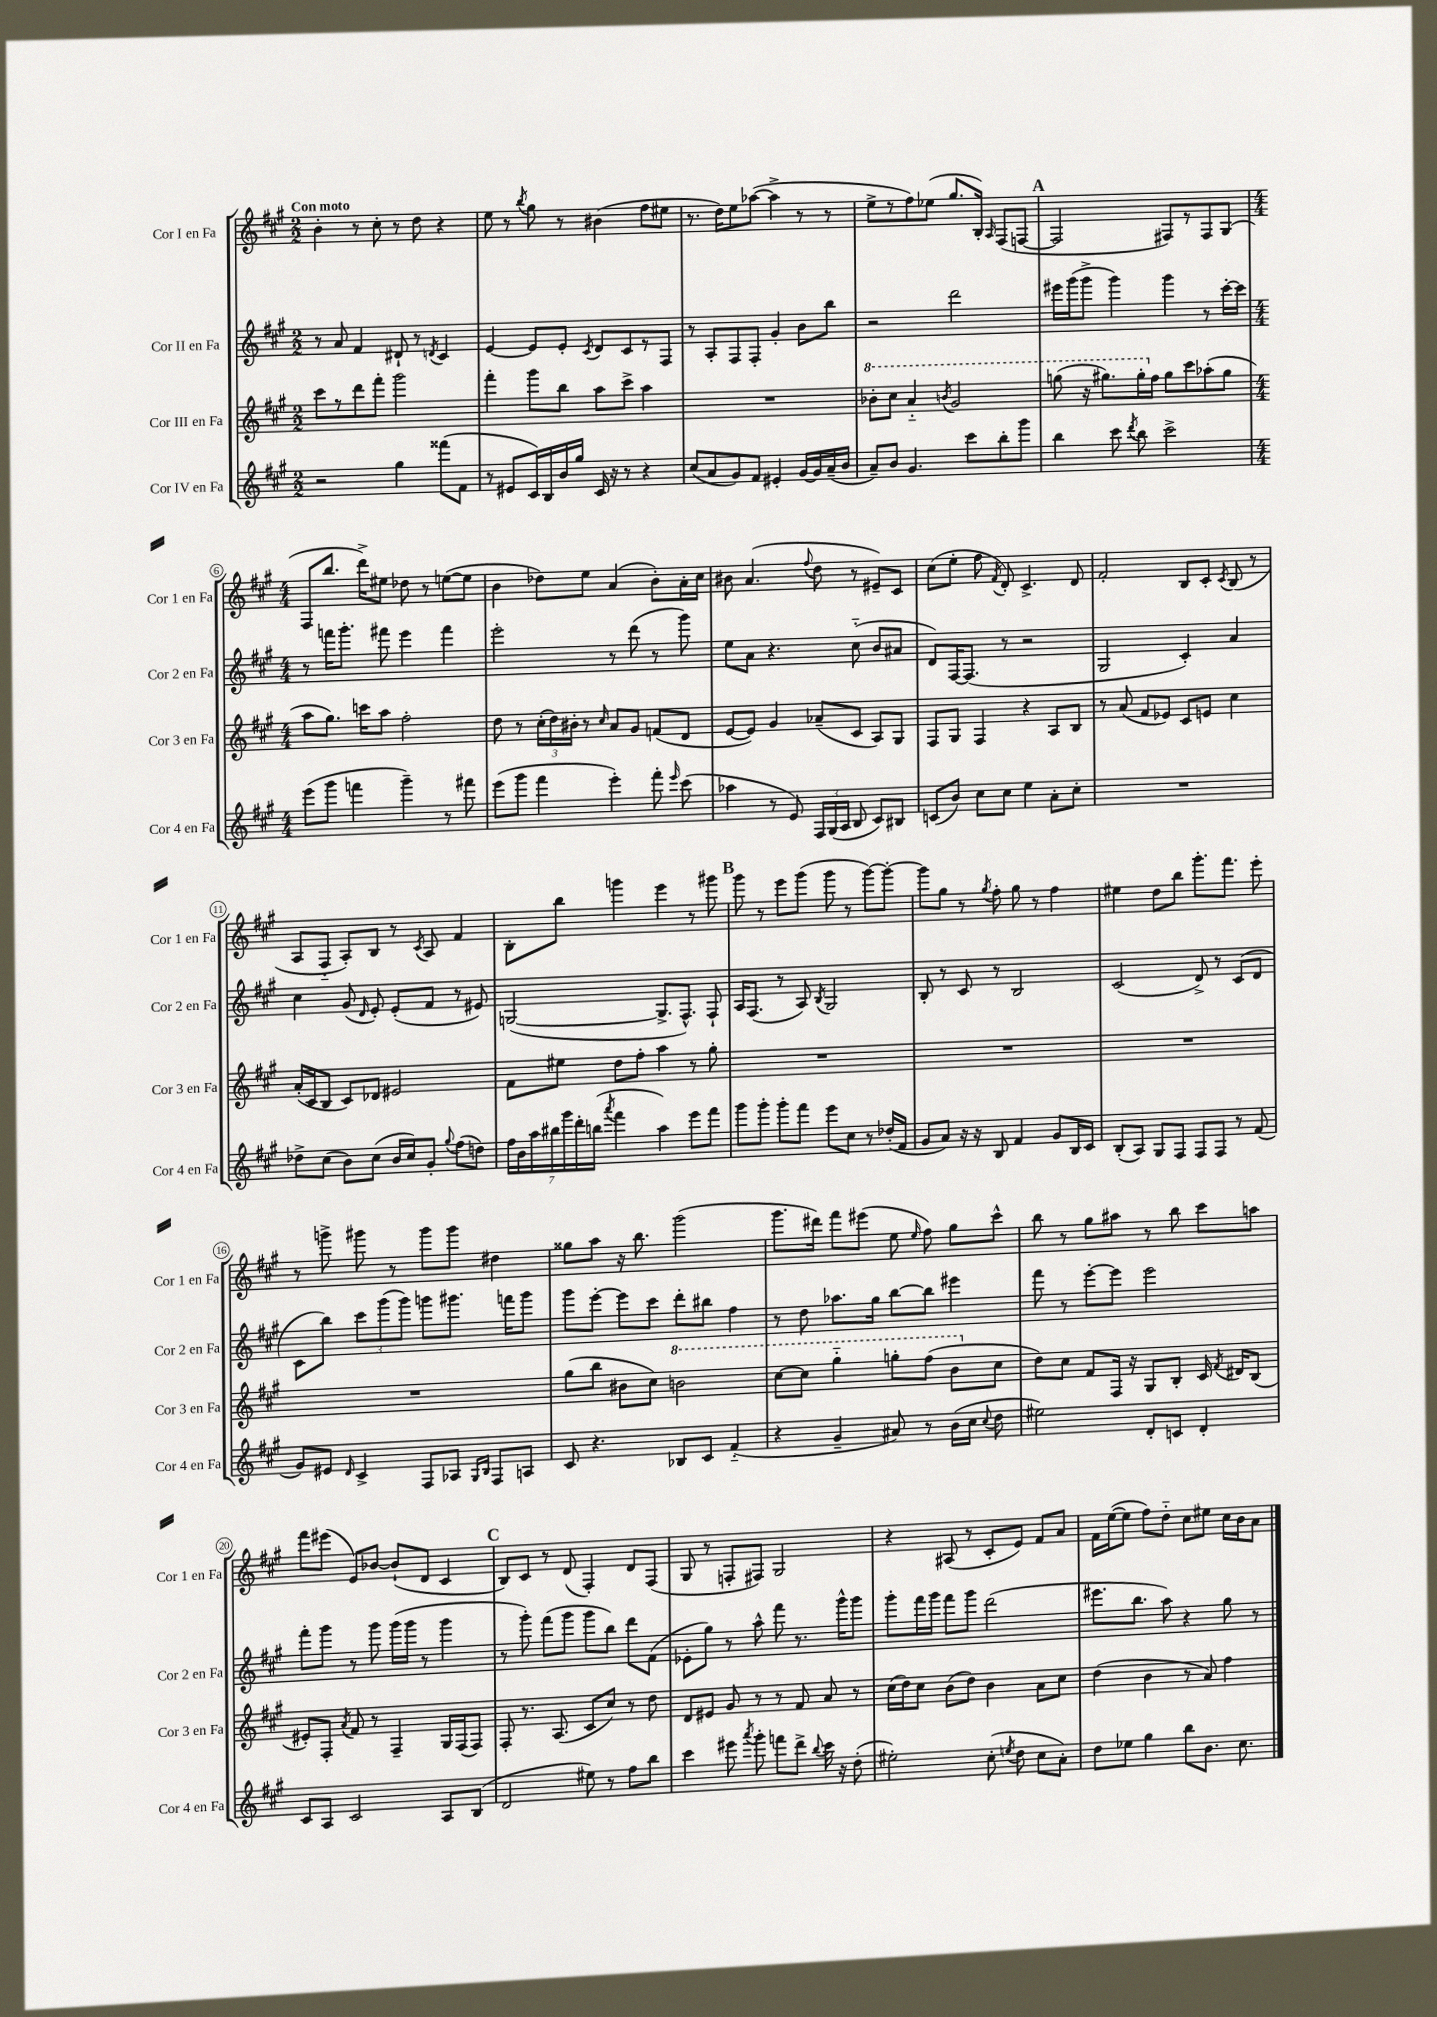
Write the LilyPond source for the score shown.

<<
\new StaffGroup <<
\new Staff = "s0" \with { instrumentName = "Cor I en Fa" shortInstrumentName = "Cor 1 en Fa" } {
    \clef treble \key a \major \numericTimeSignature \time 2/2 \tempo "Con moto"
    \autoBeamOff b'4-. r8 cis''8-. r8 d''8 r4 |
    e''8 r8 \acciaccatura { b''8 } gis''8 r8 bis'4( fis''8[ eis''8] |
    r8. d''16[) e''8 aes''8]~( aes''4-> r8 r8 |
    e''8[-> r8 fis''8) ees''8]( gis''8.[ b16]-.) \grace { a16 } fis8[( f8]~ |
    \mark \markup { \bold "A" } f2 fis8[) r8 fis8 gis8]( |
    \numericTimeSignature \time 4/4 fis8[ b''8.] d'''16[->) eis''8] des''8 r8 e''8[~( e''8] |
    b'4 des''8[) e''8] a'4( b'8[-.) a'16-. cis''16] |
    bis'8 a'4.( \appoggiatura { fis''8 } d''8 r8 eis'8[--) cis'8] |
    cis''8[( e''8]-. fis''8 \acciaccatura { fis'8 } d'8-.) cis'4.-> d'8 |
    fis'2-. b8[ cis'8]-. \acciaccatura { cis'8 } b8( r8 |
    a8[ fis8]-_ a8[-.) b8] r8 \acciaccatura { cis'8 } a8 fis'4 |
    b8[-. b''8] g'''4 e'''4 r8 gis'''8 |
    \mark \markup { \bold "B" } gis'''8 r8 e'''8[ gis'''8]( gis'''8 r8 gis'''8[~) gis'''8]~-. |
    gis'''8[ gis''8] r8 \acciaccatura { gis''8 } fis''8-. gis''8 r8 fis''4 |
    eis''4 d''8[ b''8] gis'''8.[-. fis'''8.] e'''8-. |
    r8 g'''8-> gis'''8 r8 gis'''8[ gis'''8] dis''4 |
    gisis''8[ a''8] r16 b''8. gis'''2( |
    gis'''8.[ dis'''16]) fis'''8[ eis'''8]( e''8 \grace { e''16 } fis''8) gis''8[ cis'''8]-^ |
    b''8 r8 gis''8[ ais''8] r8 b''8 cis'''8[ a''8] |
    fis'''8[ eis'''8]( e'8[) bes'8]~ bes'8[-!( d'8] cis'4 |
    \mark \markup { \bold "C" } b8[) cis'8] r8 d'8( fis4-.) d'8[ fis8]( |
    gis8 r8 f8[-. fis8]) gis2 |
    r4 ais8( r8 cis'8[-. e'8]) fis'8[ a'8] |
    fis'16[ e''16~( e''8] fis''8[) d''8]-_ cis''8[ eis''8] cis''16[ b'16 a'8] \bar "|." |
}
\new Staff = "s1" \with { instrumentName = "Cor II en Fa" shortInstrumentName = "Cor 2 en Fa" } {
    \clef treble \key a \major \numericTimeSignature \time 2/2
    \autoBeamOff r8 a'8 fis'4 dis'8-! r8 \acciaccatura { d'8 } cis'4 |
    e'4~ e'8[ e'8]-. \acciaccatura { cis'8 } d'8[ cis'8 r8 fis8] |
    r8 a8[-. fis8 fis8]-. gis'4-. b'8[ b''8] |
    r2 d'''2 |
    \mark \markup { \bold "A" } eis'''16[ gis'''16( gis'''8]-> gis'''4) gis'''4 r8 cis'''16[~-. cis'''16] |
    \numericTimeSignature \time 4/4 r8 f'''16[ gis'''8.]-. fis'''8 e'''4 fis'''4 |
    e'''2-. r8 d'''8( r8 gis'''8) |
    e''8[ a'8] r4. cis''8-_( b'8[ ais'8] |
    d'8[) fis16~ fis8.]( r8 r2 |
    gis2 cis'4-.) a'4 |
    cis''4 gis'8( \grace { d'16 } e'8-.) e'8[-.( fis'8] r8 eis'8) |
    g2~( g8.[-> fis8.]-^) fis8-! |
    \mark \markup { \bold "B" } a16[ fis8.]( r8 a8) \acciaccatura { b8 } gis2 |
    b8-. r8 cis'8 r8 b2 |
    cis'2( d'8->) r8 cis'8[( d'8] |
    cis'8[ b''8]) \tuplet 3/2 { cis'''8[ gis'''8( gis'''8]) } g'''8[ gis'''8.] f'''16[ gis'''8] |
    gis'''8[ e'''8]~-. e'''8[ cis'''8] d'''8[-. bis''8] fis''4 |
    r8 d''8 aes''8.[ gis''16] b''8[~ b''8] eis'''4 |
    fis'''8 r8 e'''8[~-. e'''8] e'''2 |
    fis'''8[-. gis'''8] r8 gis'''8 gis'''16[( gis'''16] r8 gis'''4 |
    \mark \markup { \bold "C" } r8 gis'''8-.) fis'''8[( gis'''8] gis'''8[ b''8]) d'''8[ fis'8]( |
    ees'8[-. gis''8]) r8 a''8-^ fis'''8 r8. gis'''16[-^ gis'''8] |
    gis'''8[-. fis'''16 gis'''16] fis'''8[ gis'''8] d'''2( |
    eis'''8.[ b''8.] a''8) r4 gis''8 r8 \bar "|." |
}
\new Staff = "s2" \with { instrumentName = "Cor III en Fa" shortInstrumentName = "Cor 3 en Fa" } {
    \clef treble \key a \major \numericTimeSignature \time 2/2
    \autoBeamOff cis'''8[ r8 d'''8 fis'''8]-. gis'''2 |
    fis'''4-. gis'''8[ b''8] a''8[ cis'''8]-> a''4 |
    R1 |
    \ottava #1 bes''8[-. cis'''8] a''4-_ \acciaccatura { b''8 } gis''2 |
    \mark \markup { \bold "A" } g'''8( r16 gis'''8.[) gis'''16-. \ottava #0 fis''16] gis''8[ cis'''8 aes''8-.( gis''8] |
    \numericTimeSignature \time 4/4 a''8[ gis''8.]) c'''16[ a''8] fis''2-. |
    d''8 r8 \tuplet 3/2 { cis''16[-.( d''16) bis'16]-. } r8 \grace { cis''16 } a'8[ gis'8] f'8[( d'8] |
    e'8[~ e'8]) gis'4 aes'8[--( cis'8] a8[) gis8] |
    fis8[ gis8] fis4 r4 a8[ b8] |
    r8 a'8( fis'8[ ees'8]) cis'8[ e'8] cis''4 |
    a'16[-.( cis'16 b8] cis'8[) des'8] eis'2 |
    fis'8[ eis''8] d''8[ fis''8]-. a''4 r8 gis''8-. |
    \mark \markup { \bold "B" } R1 |
    R1 |
    R1 |
    R1 |
    gis''8[( b''8] bis'8[ cis''8]) \ottava #1 b''!2 |
    cis'''8[~ cis'''8] gis'''4-_ g'''8[-. fis'''8]( b''8[ \ottava #0 cis''8] |
    d''8[) cis''8] fis'8[ fis16] r16 gis8[ b8]-. cis'16 \acciaccatura { fis'8 } dis'16[ b8]( |
    eis'8[-.) fis8]-. \acciaccatura { a'8 } fis'8 r8 fis4-- gis16[ fis16( fis8]) |
    \mark \markup { \bold "C" } fis8-. r8. a8.( cis'8[ cis''8]) r8 d''8 |
    d'8[ eis'8] gis'8 r8 r8 fis'8 a'8 r8 |
    cis''16[( d''16) cis''8] b'8[( d''8]) b'4 a'8[ cis''8] |
    d''4( b'4 r8 a'8) fis''4 \bar "|." |
}
\new Staff = "s3" \with { instrumentName = "Cor IV en Fa" shortInstrumentName = "Cor 4 en Fa" } {
    \clef treble \key a \major \numericTimeSignature \time 2/2
    \autoBeamOff r2 gis''4 fisis'''8[( fis'8] |
    r8 eis'8[ cis'16) b16 b'16 gis''16] cis'16 r16 r8 r4 |
    cis''8[( a'8 gis'8) fis'8] eis'4-. gis'16[~ gis'16 a'16--( b'16] |
    a'8[--) b'8] gis'4. cis'''8[ b''8-. gis'''8] |
    \mark \markup { \bold "A" } b''4 cis'''8 \acciaccatura { d'''8 } b''8 cis'''2-> |
    \numericTimeSignature \time 4/4 e'''8[( gis'''8] f'''4 gis'''4--) r8 fis'''8 |
    e'''8[( gis'''8] fis'''4 e'''4-.) fis'''8-. \grace { e'''16 } cis'''8( |
    aes''4 r8 e'8) \tuplet 3/2 { fis16[ gis16( a16] } b8 cis'8[) bis8] |
    c'8[( b'8]) cis''8[ cis''8] e''4 a'8[-. cis''8]-. |
    R1 |
    des''8[-> cis''8]( b'8[) cis''8]( b'16[ cis''16) gis'8]-. \appoggiatura { gis''8 } fis''8[( d''8]) |
    \tuplet 7/4 { fis''16[ b'16 a''16 bis''16 gis'''16 d'''16-. b''16]( } \acciaccatura { a'''8 } fis'''4 a''4) e'''8[ fis'''8] |
    \mark \markup { \bold "B" } gis'''8[ gis'''8]-. gis'''8[-. fis'''8] e'''8[ cis''8] r8 des''16[-.( fis'16] |
    gis'8[ a'8]) r16 r16 b8 fis'4 gis'8[ b16 cis'16] |
    b8[-.( a8]) gis8[ fis8] fis8[ fis8] r8 fis'8( |
    gis'8[) eis'8] \grace { d'16 } cis'4-> fis8[ aes8] \grace { gis16[ b16] } fis8[ a8] |
    cis'8 r4. bes8[ cis'8] fis'4-_( |
    r4 gis'4-- ais'8) r8 b'16[( cis''16] \appoggiatura { cis''8 } d''8 |
    eis''2) d'8[-. c'8] d'4-. |
    cis'8[ a8] cis'2 a8[ b8]( |
    \mark \markup { \bold "C" } d'2 eis''8) r8 fis''8[ b''8] |
    cis'''4 eis'''8 \acciaccatura { a'''8 } gis'''8-. f'''8[ d'''8]-> \appoggiatura { b''8 } cis'''16 r16 d''8-.( |
    eis''2-.) cis''8-.( \acciaccatura { e''8 } d''8 cis''8[ a'8]-.) |
    d''8[ ees''8] gis''4 b''8[ b'8.] cis''8. \bar "|." |
}
>>
>>
\layout { \context { \Score \override BarNumber.stencil = #(make-stencil-circler 0.1 0.3 ly:text-interface::print) } }
